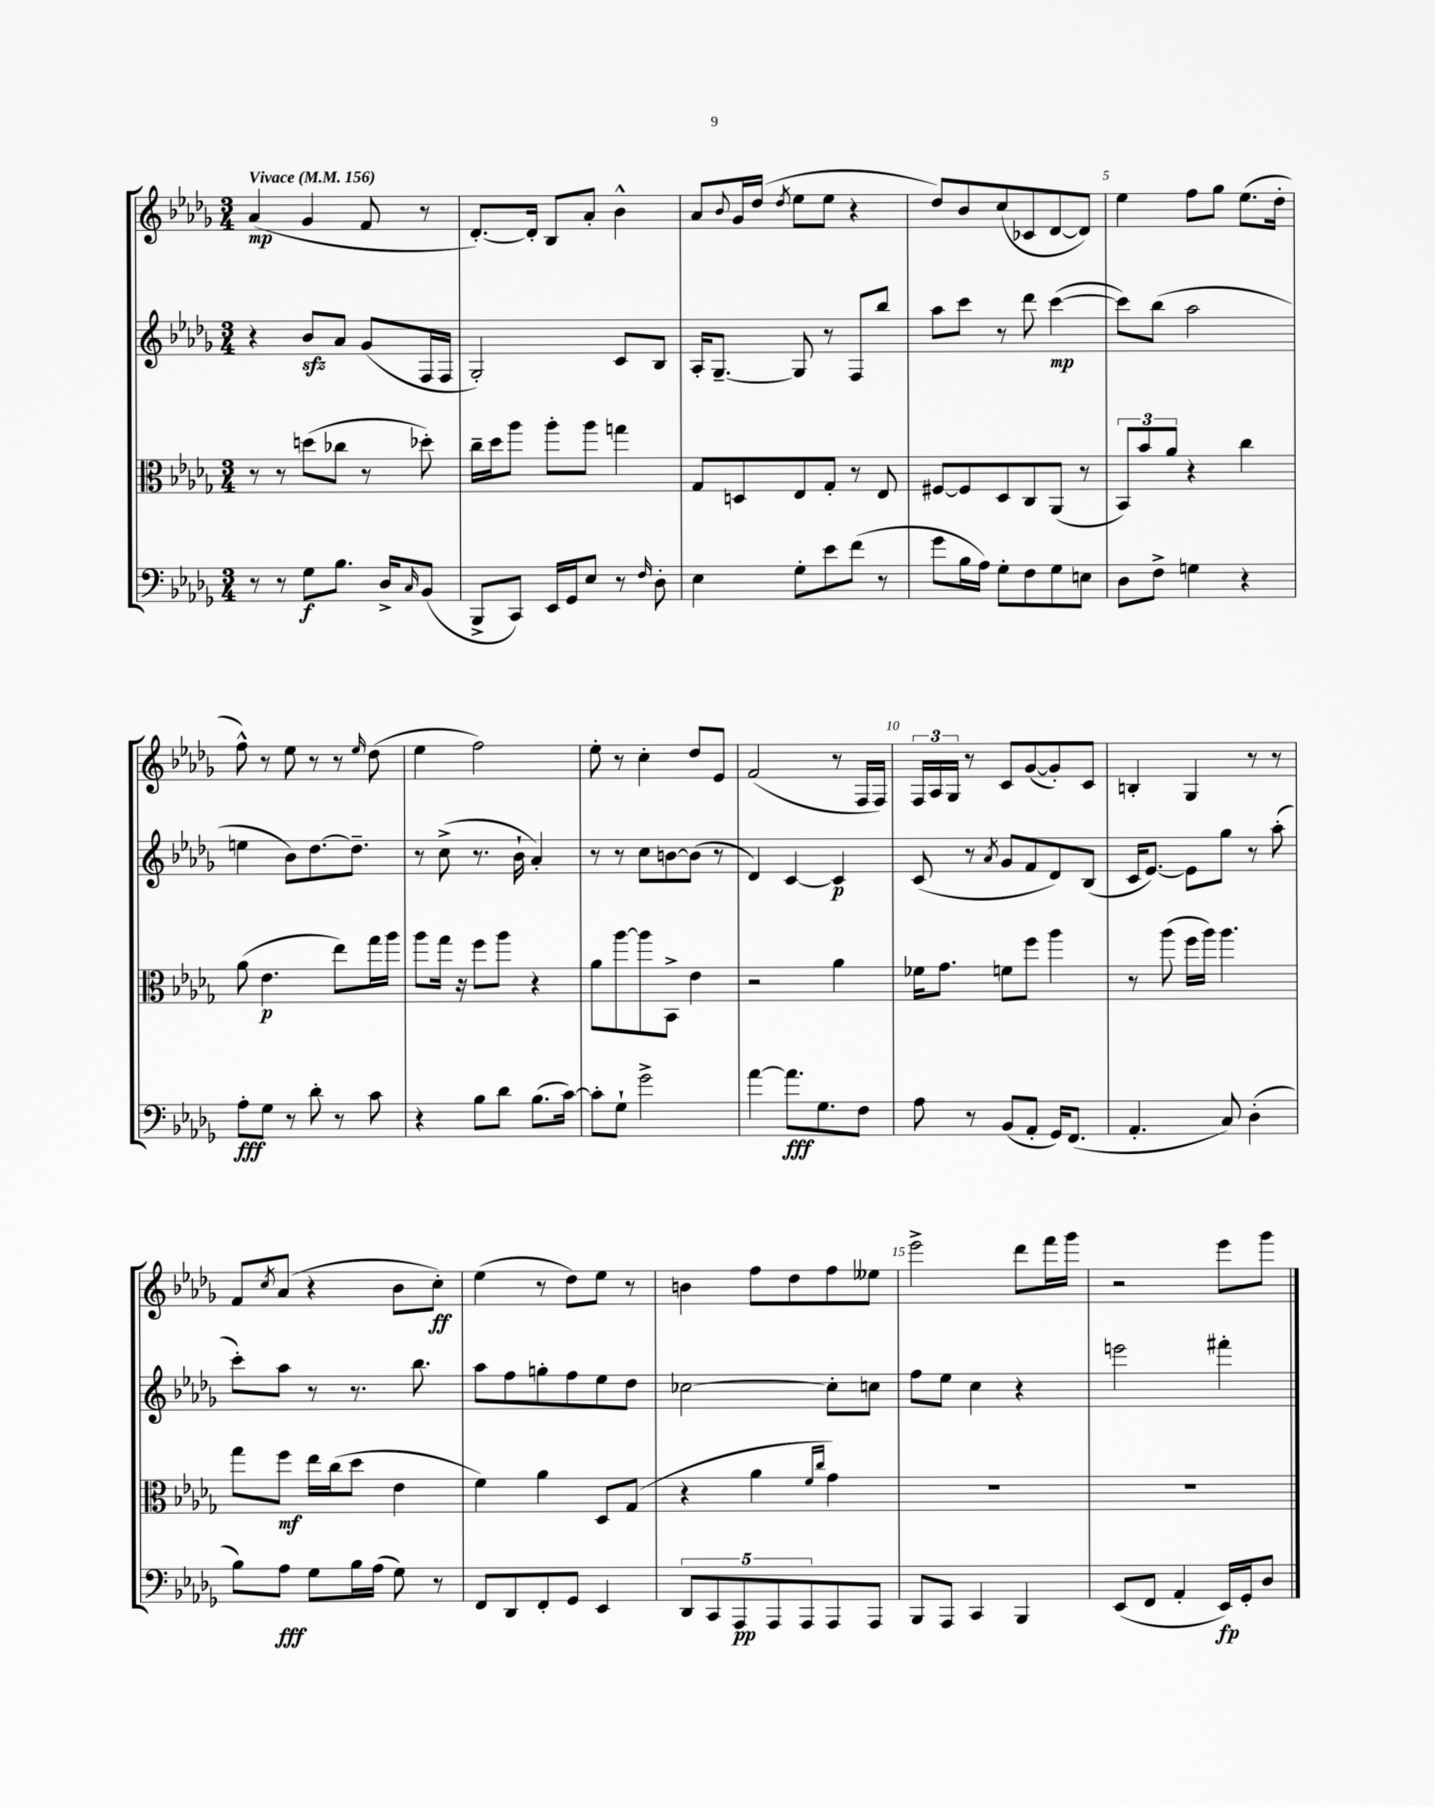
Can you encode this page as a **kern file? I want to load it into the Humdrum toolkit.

**kern	**dynam	**kern	**dynam	**kern	**dynam	**kern	**dynam
*part4	*part4	*part3	*part3	*part2	*part2	*part1	*part1
*staff4	*staff4	*staff3	*staff3	*staff2	*staff2	*staff1	*staff1
*clefF4	*	*clefC3	*	*clefG2	*	*clefG2	*
*k[b-e-a-d-g-]	*	*k[b-e-a-d-g-]	*	*k[b-e-a-d-g-]	*	*k[b-e-a-d-g-]	*
*M3/4	*	*M3/4	*	*M3/4	*	*M3/4	*
*MM156	*	*MM156	*	*MM156	*	*MM156	*
=1	=1	=1	=1	=1	=1	=1	=1
!	!	!	!	!	!	!LO:TX:a:B:t=Vivace	!
8r	.	8r	.	4r	.	(4a-/	mp
8r	.	8r	.	.	.	.	.
8G-\L	f	(8ddn\L	.	8b-zz/L	.	4g-/	.
8.B-\J	.	8cc-X\J	.	8a-/J	.	.	.
.	.	8r	.	(8g-/L	.	8f/	.
16D-^/KL	.	.	.	.	.	.	.
16qqC/	.	.	.	.	.	.	.
(8BB-/J	.	8dd-X'\)	.	16F/L	.	8r	.
.	.	.	.	16F/JJ	.	.	.
=2	=2	=2	=2	=2	=2	=2	=2
8BBB-^/L	.	16cc~\LL	.	2G-'/)	.	[8.d-'/L)	.
.	.	16dd-\J	.	.	.	.	.
8CC/J)	.	8aa-\J	.	.	.	.	.
.	.	.	.	.	.	16d-'/Jk]	.
16EE-/LL	.	8aa-'\L	.	.	.	8B-/L	.
16GG-/J	.	.	.	.	.	.	.
8E-/J	.	8aa-\J	.	.	.	8a-'/J	.
8r	.	4ggn\	.	8c/L	.	4b-^^\	.
16qqF/	.	.	.	.	.	.	.
8D-'\	.	.	.	8B-/J	.	.	.
=3	=3	=3	=3	=3	=3	=3	=3
4E-\	.	8G-/L	.	16A-'/KL	.	8a-/L	.
.	.	.	.	[8.G-~/J	.	.	.
.	.	.	.	.	.	8qqb-/	.
.	.	8Dn/	.	.	.	16g-/L	.
.	.	.	.	.	.	(16dd-/JJ	.
.	.	.	.	.	.	8qdd-/	.
8G-'\L	.	8E-/	.	8G-/]	.	8ee-\L	.
8e-\	.	8G-'/J	.	8r	.	8ee-\J	.
(8f\J	.	8r	.	8F/L	.	4r	.
8r	.	8E-/	.	8bb-/J	.	.	.
=4	=4	=4	=4	=4	=4	=4	=4
8g-\L	.	[8F#X/L	.	8aa-\L	.	8dd-/L)	.
16B-\L	.	8F#/]	.	8ccc\J	.	8b-/	.
16A-\JJ)	.	.	.	.	.	.	.
8G-'\L	.	8D-/	.	8r	.	(8cc/	.
8F\	.	8C/	.	8ddd-\	.	8c-X/	.
8G-\	.	(8AA-/J	.	([4ccc\	mp	[8d-/	.
8En\J	.	8r	.	.	.	8d-/J])	.
=5	=5	=5	=5	=5	=5	=5	=5
8D-\L	.	12BB-/L)	.	8ccc\L])	.	4ee-\	.
.	.	12b-/	.	.	.	.	.
8F^\J	.	.	.	(8bb-\J	.	.	.
.	.	12a-/J	.	.	.	.	.
4Gn\	.	4r	.	2aa-\	.	8ff\L	.
.	.	.	.	.	.	8gg-\J	.
4r	.	4cc\	.	.	.	(8.ee-\L	.
.	.	.	.	.	.	16dd-'\Jk	.
!!LO:LB:g=z
=6	=6	=6	=6	=6	=6	=6	=6
8A-'\L	fff	(8a-\	.	4een\	.	8ff^^\)	.
8G-\J	.	4.e-\	p	.	.	8r	.
8r	.	.	.	8b-\L)	.	8ee-\	.
8d-'\	.	.	.	[8.dd-\	.	8r	.
8r	.	8ee-\L)	.	.	.	8r	.
.	.	.	.	8.dd-~\J]	.	.	.
.	.	.	.	.	.	16qqee-/	.
8c\	.	16gg-\L	.	.	.	(8dd-\	.
.	.	16aa-\JJ	.	.	.	.	.
=7	=7	=7	=7	=7	=7	=7	=7
4r	.	8aa-\L	.	8r	.	4ee-\	.
.	.	16gg-\Jk	.	(8cc^\	.	.	.
.	.	16r	.	.	.	.	.
8B-\L	.	8ff\L	.	8.r	.	2ff\)	.
8d-\J	.	8aa-\J	.	.	.	.	.
.	.	.	.	16b-`\	.	.	.
(8.B-\L	.	4r	.	4a-'/)	.	.	.
[16c\Jk)	.	.	.	.	.	.	.
=8	=8	=8	=8	=8	=8	=8	=8
8c'\L]	.	8a-\L	.	8r	.	8ee-'\	.
8G-`\J	.	[8aa-\	.	8r	.	8r	.
2g-^\	.	8aa-\]	.	8cc\L	.	4cc'\	.
.	.	8BB-^\J	.	[8bn\	.	.	.
.	.	4e-\	.	(8b\J]	.	8dd-/L	.
.	.	.	.	8r	.	8e-/J	.
=9	=9	=9	=9	=9	=9	=9	=9
[4a-\	.	2r	.	4d-/)	.	(2f/	.
8.a-\L]	fff	.	.	[4c/	.	.	.
8.G-\	.	.	.	.	.	.	.
.	.	4a-\	.	4c/]	p	8r	.
8F\J	.	.	.	.	.	16F/LL	.
.	.	.	.	.	.	16F/JJ)	.
=10	=10	=10	=10	=10	=10	=10	=10
8A-\	.	16f-X\KL	.	(8c/	.	24F/LL	.
.	.	.	.	.	.	24A-/	.
.	.	8.g-\J	.	.	.	.	.
.	.	.	.	.	.	24G-/JJ	.
8r	.	.	.	8r	.	8r	.
.	.	.	.	8qa-/	.	.	.
(8BB-/L	.	8fn\L	.	8g-/L	.	8c/L	.
8AA-'/J	.	8ff\J	.	8f/	.	([8g-/	.
16GG-/KL)	.	4aa-\	.	8d-/)	.	8g-'/])	.
(8.FF/J	.	.	.	.	.	.	.
.	.	.	.	(8B-/J	.	8c/J	.
=11	=11	=11	=11	=11	=11	=11	=11
4.AA-'/	.	8r	.	16c/KL	.	4Bn'/	.
.	.	.	.	[8.e-/J)	.	.	.
.	.	(8aa-\	.	.	.	.	.
.	.	16ff\LL	.	8e-\L]	.	4G-/	.
.	.	16aa-\JJ)	.	.	.	.	.
8C/)	.	4.aa-\	.	8gg-\J	.	.	.
(4D-'\	.	.	.	8r	.	8r	.
.	.	.	.	(8aa-'\	.	8r	.
!!LO:LB:g=z
=12	=12	=12	=12	=12	=12	=12	=12
8B-\L)	.	8gg-\L	.	8ccc'\L)	.	8f/L	.
.	.	.	.	.	.	8qcc/	.
8A-\J	fff	8ff\J	mf	8aa-\J	.	(8a-/J	.
8G-\L	.	16ee-\LL	.	8r	.	4r	.
.	.	(16cc\J	.	.	.	.	.
16B-\L	.	8dd-\J	.	8.r	.	.	.
(16A-\JJ	.	.	.	.	.	.	.
8G-\)	.	4e-\	.	.	.	8b-\L	.
.	.	.	.	8.bb-\	.	.	.
8r	.	.	.	.	.	8cc'\J)	ff
=13	=13	=13	=13	=13	=13	=13	=13
8FF/L	.	4f\)	.	8aa-\L	.	(4ee-\	.
8DD-/	.	.	.	8ff\	.	.	.
8FF'/	.	4a-\	.	8ggn'\	.	8r	.
8GG-/J	.	.	.	8ff\	.	8dd-\L)	.
4EE-/	.	8D-/L	.	8ee-\	.	8ee-\J	.
.	.	(8G-/J	.	8dd-\J	.	8r	.
=14	=14	=14	=14	=14	=14	=14	=14
10DD-/L	.	4r	.	[2cc-X\	.	4bn\	.
10CC/	.	.	.	.	.	.	.
10AAA-/	pp	.	.	.	.	.	.
.	.	4a-\	.	.	.	8ff\L	.
10AAA-/	.	.	.	.	.	.	.
.	.	.	.	.	.	8dd-\	.
10AAA-/	.	.	.	.	.	.	.
.	.	16qqf/LL	.	.	.	.	.
.	.	16qqcc/JJ	.	.	.	.	.
8AAA-/	.	4g-\)	.	8cc-'\L]	.	8ff\	.
8AAA-/J	.	.	.	8ccn\J	.	8ee--X\J	.
=15	=15	=15	=15	=15	=15	=15	=15
8BBB-/L	.	2.r	.	8ff\L	.	2eee-^\	.
8AAA-/J	.	.	.	8ee-\J	.	.	.
4CC/	.	.	.	4cc\	.	.	.
4BBB-/	.	.	.	4r	.	8ddd-\L	.
.	.	.	.	.	.	16fff\L	.
.	.	.	.	.	.	16ggg-\JJ	.
=16	=16	=16	=16	=16	=16	=16	=16
(8EE-/L	.	2.r	.	2eeen\	.	2r	.
8FF/J	.	.	.	.	.	.	.
4AA-'/	.	.	.	.	.	.	.
16EE-/LL)	fp	.	.	4fff#X'\	.	8eee-\L	.
16GG-'/J	.	.	.	.	.	.	.
8D-/J	.	.	.	.	.	8ggg-\J	.
==	==	==	==	==	==	==	==
*-	*-	*-	*-	*-	*-	*-	*-
